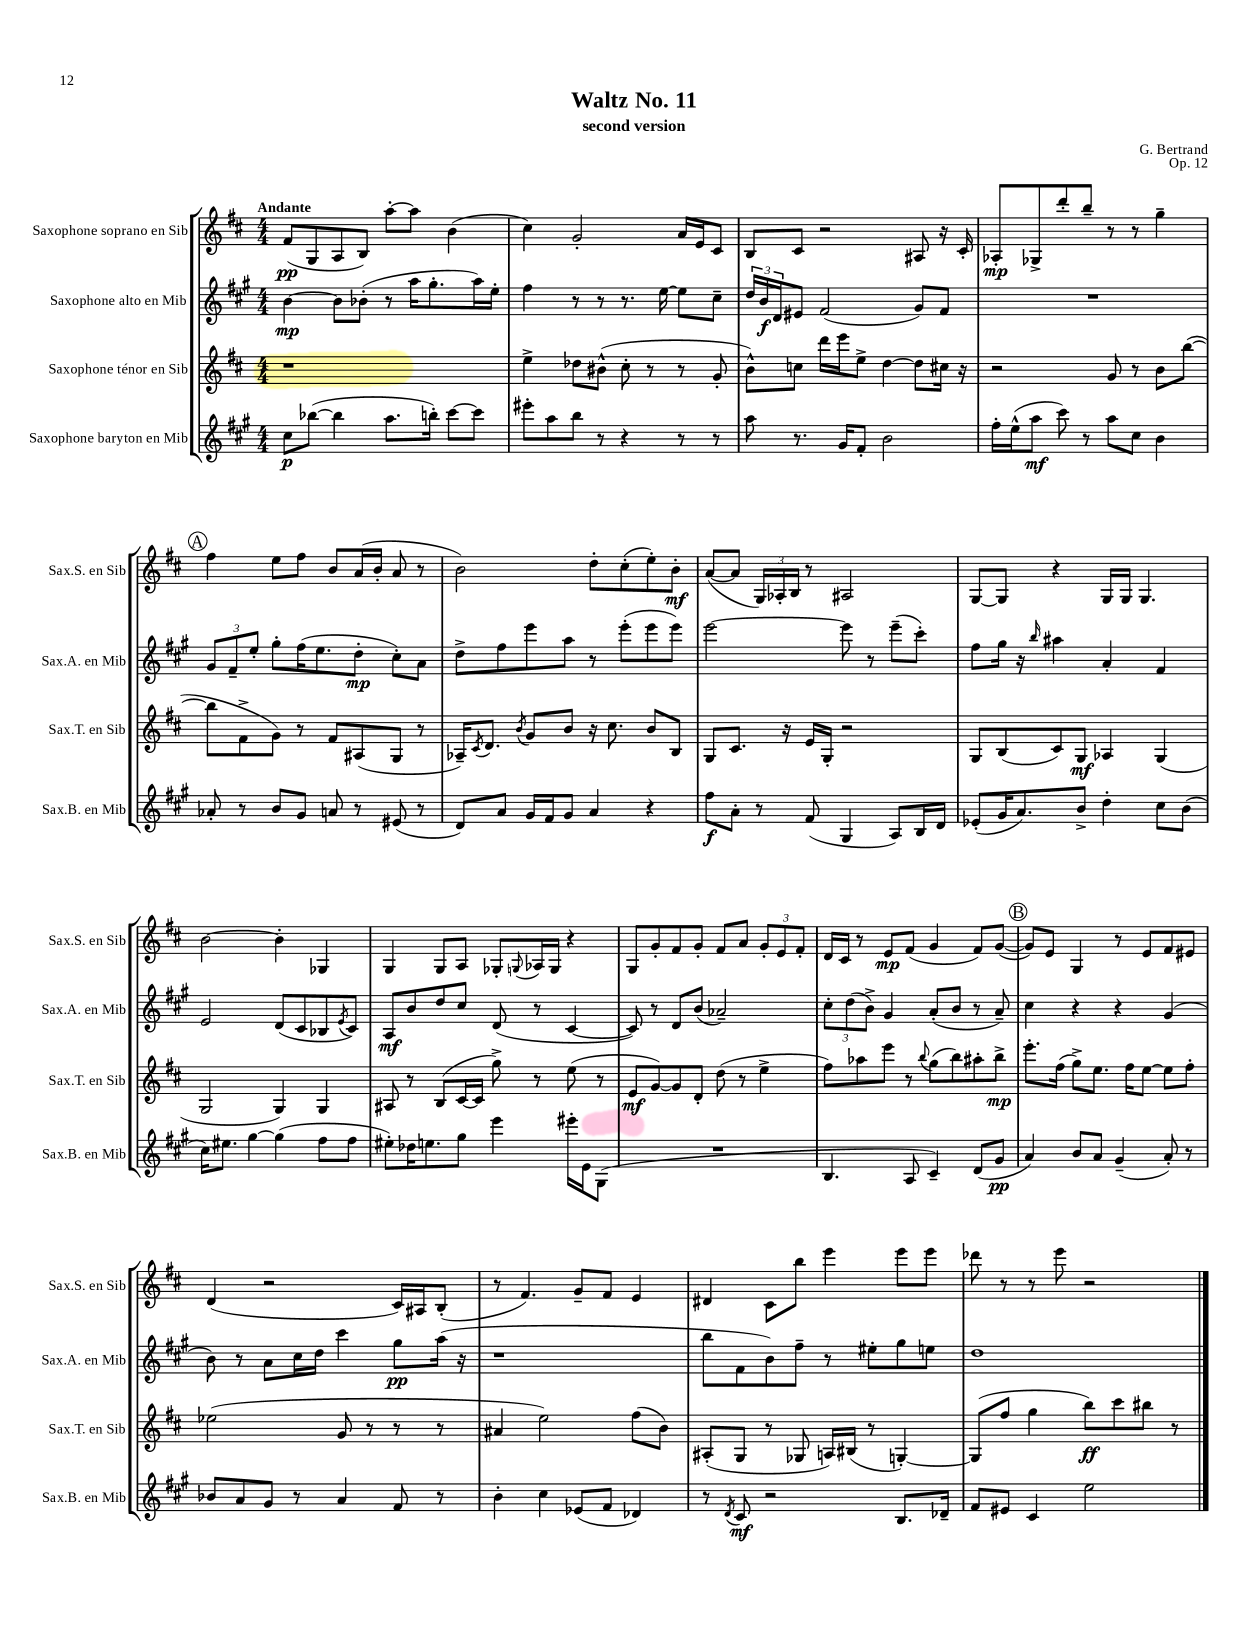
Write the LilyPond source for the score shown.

\header { title = "Waltz No. 11" composer = "G. Bertrand" subtitle = "second version" opus = "Op. 12" }
<<
\new StaffGroup <<
\new Staff = "s0" \with { instrumentName = "Saxophone soprano en Sib" shortInstrumentName = "Sax.S. en Sib" } {
    \clef treble \key d \major \numericTimeSignature \time 4/4 \tempo "Andante"
    fis'8\pp( g8 a8 b8) a''8~-. a''8 b'4( |
    cis''4) g'2-. a'16 e'16 cis'8 |
    b8 cis'8 r2 ais8 r16 cis'16-. |
    aes8-.\mp ges8-> d'''8-. b''8-- r8 r8 g''4-- |
    \mark \markup { \circle "A" } fis''4 e''8 fis''8 b'8 a'16( b'16-. a'8 r8 |
    b'2) d''8-. cis''8-.( e''8-.) b'8-.\mf |
    a'8~( a'8 \tuplet 3/2 { g16) aes16-. b16 } r8 ais2 |
    g8~ g8 r4 g16 g16 g4. |
    b'2~ b'4-. ges4 |
    g4 g8 a8 ges8-. \appoggiatura { g8 } aes16 g16 r4 |
    g8 g'8-. fis'8 g'8-. fis'8 a'8 \tuplet 3/2 { g'8-. e'8 fis'8-. } |
    d'16 cis'16 r8 e'8\mp fis'8( g'4 fis'8) g'8~( |
    \mark \markup { \circle "B" } g'8) e'8 g4 r8 e'8 fis'8 eis'8 |
    d'4( r2 cis'16) ais16 b8-.( |
    r8 fis'4.) g'8-- fis'8 e'4 |
    dis'4 cis'8 b''8 e'''4 e'''8 e'''8 |
    des'''8 r8 r8 e'''8 r2 \bar "|." |
}
\new Staff = "s1" \with { instrumentName = "Saxophone alto en Mib" shortInstrumentName = "Sax.A. en Mib" } {
    \clef treble \key a \major \numericTimeSignature \time 4/4
    b'4~\mp b'8 bes'8-.( r8 a''16 gis''8.-. a''16) e''16-. |
    fis''4 r8 r8 r8. e''16~ e''8 cis''8-- |
    \tuplet 3/2 { d''16 b'16\f d'16 } eis'8 fis'2( gis'8) fis'8 |
    R1 |
    \mark \markup { \circle "A" } \tuplet 3/2 { gis'8 fis'8-- e''8-. } gis''8-. fis''16( e''8. d''8-.\mp cis''8-.) a'8 |
    d''8-> fis''8 e'''8 a''8 r8 e'''8-.( e'''8 e'''8) |
    e'''2~ e'''8 r8 e'''8--( cis'''8-.) |
    fis''8 gis''16 r16 \grace { b''16 } ais''4 a'4-. fis'4 |
    e'2 d'8( cis'8 bes8 \acciaccatura { e'8 } cis'8) |
    a8\mf b'8 d''8 cis''8 d'8( r8 cis'4~ |
    cis'8) r8 d'8 b'8( aes'2--) |
    \tuplet 3/2 { cis''8-. d''8( b'8->) } gis'4 a'8-.( b'8 r8 a'8--) |
    \mark \markup { \circle "B" } cis''4 r4 r4 gis'4( |
    b'8) r8 a'8 cis''16 d''16 cis'''4 gis''8\pp a''16( r16 |
    r1 |
    b''8 fis'8 b'8) fis''8-- r8 eis''8-. gis''8 e''8 |
    d''1 \bar "|." |
}
\new Staff = "s2" \with { instrumentName = "Saxophone ténor en Sib" shortInstrumentName = "Sax.T. en Sib" } {
    \clef treble \key d \major \numericTimeSignature \time 4/4
    r1 |
    e''4-> des''8 bis'8-^( cis''8-. r8 r8 g'8-. |
    b'8-^) c''8 d'''16 e'''16 e''8-> d''4~ d''8 cis''16 r16 |
    r2 g'8 r8 b'8 b''8~( |
    \mark \markup { \circle "A" } b''8 fis'8-> g'8) r8 fis'8 ais8( g8 r8 |
    aes16--) \acciaccatura { cis'8 } d'8. \acciaccatura { b'8 } g'8 b'8 r16 cis''8. b'8 b8 |
    g8 cis'8. r16 e'16 g16-. r2 |
    g8 b8( cis'8) g8\mf aes4 g4( |
    g2 g4) g4 |
    ais8 r8 b8( cis'16~ cis'16 g''8->) r8 e''8( r8 |
    e'8\mf g'8~) g'8 d'8-. d''8( r8 e''4-> |
    fis''8) aes''8 e'''8 r8 \appoggiatura { b''8 } g''8( b''8) ais''8-. b''8->\mp |
    \mark \markup { \circle "B" } e'''8.-. fis''16( g''8->) e''8. fis''16 e''8~ e''8 fis''8-. |
    ees''2( g'8 r8 r8 r8 |
    ais'4 e''2) fis''8( b'8) |
    ais8-.( g8 r8 ges8 a16) bis16( r8 g4~-.) |
    g8( fis''8 g''4 b''8\ff) cis'''8 bis''8 r8 \bar "|." |
}
\new Staff = "s3" \with { instrumentName = "Saxophone baryton en Mib" shortInstrumentName = "Sax.B. en Mib" } {
    \clef treble \key a \major \numericTimeSignature \time 4/4
    cis''8\p bes''8~( bes''4 a''8. b''16-.) cis'''8~ cis'''8 |
    eis'''8-. a''8 b''8 r8 r4 r8 r8 |
    a''8 r8. gis'16 fis'8-. b'2 |
    fis''16-. e''16-^( a''8\mf cis'''8) r8 a''8 cis''8 b'4 |
    \mark \markup { \circle "A" } aes'8-. r8 b'8 gis'8 a'8 r8 eis'8( r8 |
    d'8) a'8 gis'16 fis'16 gis'8 a'4 r4 |
    fis''8\f a'8-. r8 fis'8( gis4 a8) b16 d'16 |
    ees'8-.( gis'16 a'8.) b'8-> d''4-. cis''8 b'8( |
    cis''16) eis''8. gis''4~ gis''4( fis''8 fis''8 |
    eis''8-.) des''16 e''8. gis''8 e'''4 eis'''16-. e'16 gis8( |
    R1 |
    b4. a8 cis'4--) d'8( gis'8\pp |
    \mark \markup { \circle "B" } a'4) b'8 a'8 gis'4--( a'8-.) r8 |
    bes'8 a'8 gis'8 r8 a'4 fis'8 r8 |
    b'4-. cis''4 ees'8( fis'8 des'4) |
    r8 \acciaccatura { d'8 } cis'8\mf r2 b8. des'16-- |
    fis'8 eis'8 cis'4 e''2 \bar "|." |
}
>>
>>
\layout { \context { \Score \remove "Bar_number_engraver" } }
